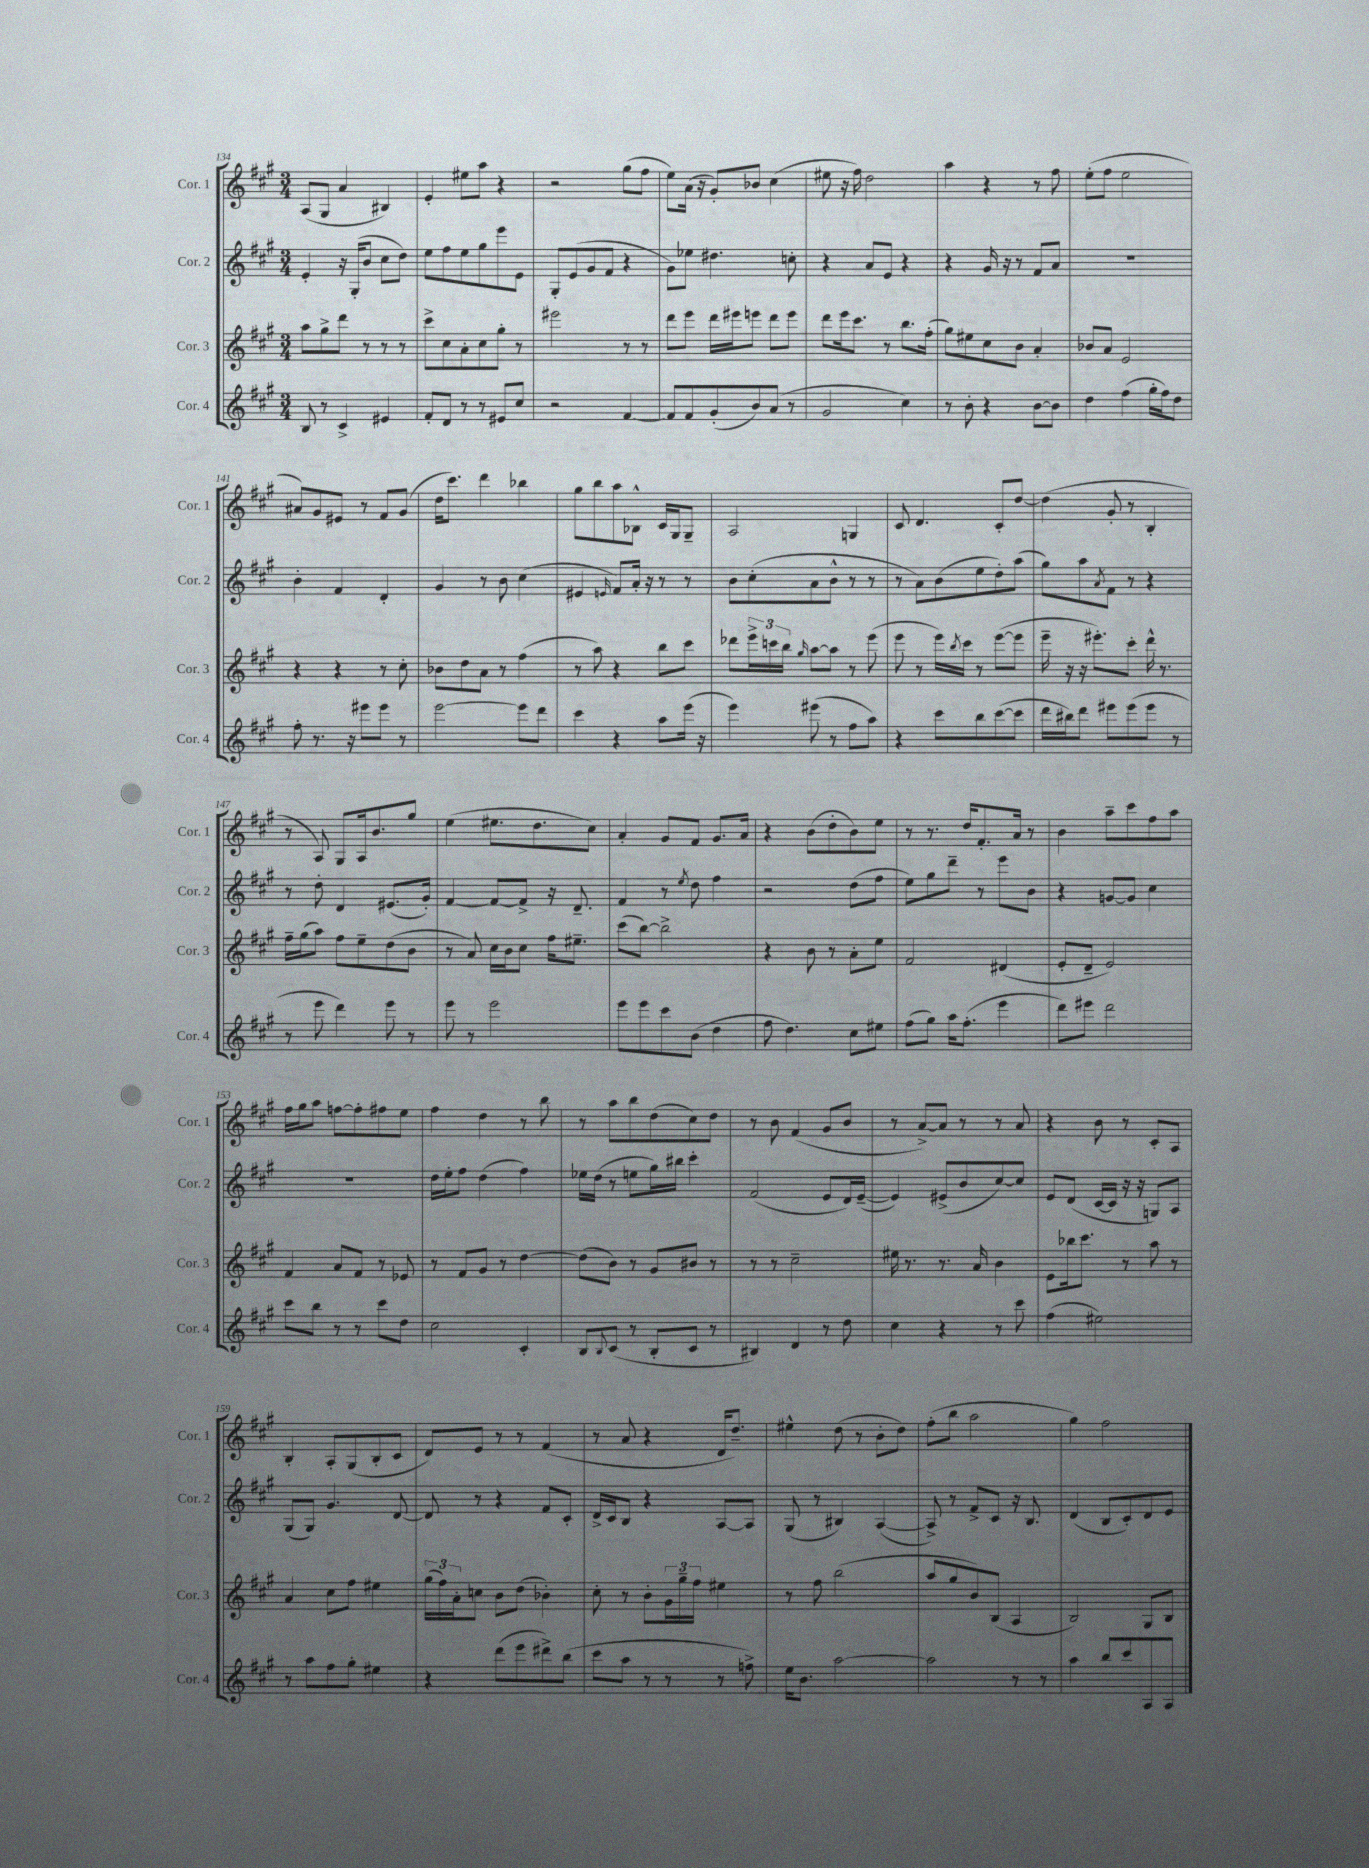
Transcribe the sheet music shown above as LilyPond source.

<<
\new StaffGroup <<
\new Staff = "s0" \with { instrumentName = "Cor. 1" shortInstrumentName = "Cor. 1" } {
    \clef treble \key a \major \numericTimeSignature \time 3/4
    a8( gis8 a'4 bis4) |
    e'4-. eis''8 a''8 r4 |
    r2 gis''8( fis''8 |
    e''8) a'16( r16 gis'8-.) bes'8 cis''4( |
    eis''8 r16 fis''16) d''2 |
    a''4 r4 r8 fis''8 |
    e''8-.( fis''8 e''2 |
    ais'8) gis'8 eis'8 r8 fis'8 gis'8( |
    d''16 cis'''8.) d'''4 bes''4 |
    gis''8 b''8 a''8 bes8-^ cis'16 gis16 gis8-- |
    a2 g4 |
    cis'8 d'4. cis'8-. d''8~ |
    d''4( gis'8-. r8 b4-. |
    r8 a8) gis8 a16 b'8. gis''8 |
    e''4( eis''8. d''8. cis''8) |
    a'4-. gis'8 fis'8 gis'8. a'16 |
    r4 b'8( d''8-. b'8) e''8 |
    r8 r8. d''16 fis'8.-. a'16 r8 |
    b'4 a''8-- cis'''8 fis''8 a''8 |
    fis''16 gis''16 a''8 f''8~ f''8-. fis''8 e''8 |
    fis''4 d''4 r8 b''8 |
    r8 a''8 b''8 d''8( cis''8) d''8 |
    r8 b'8 fis'4( gis'8 b'8 |
    r8 a'8~->) a'8 r8 r8 a'8 |
    r4 b'8 r8 cis'8-. a8 |
    b4-. a8-. gis8( b8-. cis'8 |
    d'8) e'8 r8 r8 fis'4( |
    r8 a'8 r4 d'16 d''8.--) |
    eis''4-^ d''8( r8 b'8-. d''8) |
    fis''8-.( b''8 a''2 |
    gis''4) fis''2 \bar "|." |
}
\new Staff = "s1" \with { instrumentName = "Cor. 2" shortInstrumentName = "Cor. 2" } {
    \clef treble \key a \major \numericTimeSignature \time 3/4
    e'4-. r16 gis16-.( b'8 cis''8 d''8) |
    e''8 fis''8 e''8 gis''8 e'''8 e'8 |
    gis8-. e'8( gis'8 fis'8 r4 |
    gis'8) ees''8 dis''4. c''8-. |
    r4 a'8 e'8 r4 |
    r4 gis'16 r16 r8 fis'8 a'8 |
    R2. |
    b'4-. fis'4 d'4-. |
    gis'4 r8 b'8 cis''4( |
    eis'4 \grace { e'16 } fis'8) a'16-. r16 r8 r8 |
    b'8 cis''8-.( a'8 b'8-^ r8 r8 |
    r8 a'8) b'8( e''8 d''8-.) a''8( |
    gis''8) a''8 \acciaccatura { a'8 } fis'8 r8 r4 |
    r8 d''8-. d'4 eis'8.( gis'16-.) |
    fis'4~ fis'8~ fis'8-> r16 d'8.-- |
    fis'4 r8 \acciaccatura { e''8 } d''8 fis''4 |
    r2 d''8( fis''8 |
    e''8) gis''8 d'''8-- r8 e'''8 b'8 |
    r4 g'8~ g'8 cis''4 |
    R2. |
    d''16 e''16-. fis''8 d''4( fis''4) |
    ees''16 d''16( r8 e''8 gis''16) bis''16 cis'''4-. |
    fis'2( e'8 d'16) e'16~--( |
    e'4) eis'8->( b'8 cis''8~) cis''8 |
    e'8 d'8( cis'16~ cis'16 r16 r16 g8) a8 |
    gis8( gis8) gis'4. d'8~ |
    d'8 r8 r4 fis'8 cis'8-. |
    d'16-> cis'16 b8 r4 a8~ a8 |
    gis8( r8 bis4) a4~( |
    a8->) r8 fis'8-> cis'8 r16 b8. |
    d'4( b8 cis'8-.) d'8 e'8 \bar "|." |
}
\new Staff = "s2" \with { instrumentName = "Cor. 3" shortInstrumentName = "Cor. 3" } {
    \clef treble \key a \major \numericTimeSignature \time 3/4
    a''8 gis''8-> d'''8 r8 r8 r8 |
    cis'''8-> cis''8 a'8-. cis''8 gis''8-. r8 |
    eis'''2 r8 r8 |
    d'''8 e'''8 d'''16 eis'''16 e'''8 d'''8 e'''8 |
    d'''8 e'''16 cis'''8. r8 b''8. fis''16-.( |
    gis''8) eis''8 cis''8 b'8 a'4-. |
    bes'8 a'8 e'2 |
    r4 r4 r8 cis''8-. |
    bes'8 d''8 a'8 r8 fis''4( |
    r8 a''8) r4 b''8 cis'''8 |
    des'''8 \tuplet 3/2 { e'''16-> c'''16 b''16 } \grace { gis''16 } a''8~ a''8 r8 e'''8( |
    e'''8 r8 e'''16) \acciaccatura { b''8 } cis'''16 r8 e'''8~( e'''8 |
    e'''16-- r16 r16 eis'''8.-.) cis'''8-. d'''16-^ r8. |
    fis''16-- gis''16( a''8) fis''8 e''8-- d''8( b'8 |
    r8 a'8) cis''16 b'16 cis''8 fis''16 eis''8.-- |
    cis'''8( b''8~) b''2-> |
    r4 b'8 r8 a'8-. e''8 |
    fis'2 dis'4( |
    e'8-. d'8-- e'2) |
    fis'4 a'8 fis'8 r8 ees'8 |
    r8 fis'8 gis'8 r8 d''4~ |
    d''8( b'8) r8 gis'8 bis'8 r8 |
    r8 r8 cis''2-- |
    eis''16 r8. r8. a'16 b'4 |
    e'8 bes''16 cis'''8. r8 a''8 r8 |
    a'4 cis''8 fis''8 eis''4 |
    \tuplet 3/2 { gis''16( fis''16) a'16-. } c''8 b'8 d''8( bes'4-.) |
    cis''8-. r8 b'8-. \tuplet 3/2 { gis'16 gis''16-- fis''16 } eis''4 |
    r8 fis''8 b''2( |
    a''8 gis''8 b'8) b8( a4 |
    b2) gis8 b8 \bar "|." |
}
\new Staff = "s3" \with { instrumentName = "Cor. 4" shortInstrumentName = "Cor. 4" } {
    \clef treble \key a \major \numericTimeSignature \time 3/4
    b8 r8 cis'4-> eis'4 |
    fis'8-. d'8 r8 r8 eis'8 cis''8 |
    r2 fis'4~ |
    fis'8 fis'8 gis'8-.( b'8) a'8( r8 |
    gis'2 cis''4) |
    r8 b'8-. r4 b'8~ b'8 |
    d''4 fis''4( gis''16-. fis''16) d''8 |
    fis''8-. r8. r16 eis'''8 eis'''8 r8 |
    e'''2~ e'''8 d'''8 |
    cis'''4 r4 a''8 e'''16( r16 |
    e'''4) eis'''8( r8 fis''8 a''8) |
    r4 cis'''8 b''8 cis'''8~( cis'''8 |
    d'''16 bis''16) d'''8 eis'''8 eis'''8( eis'''8 r8 |
    r8 e'''8 d'''4) e'''8 r8 |
    e'''8 r8 e'''2 |
    e'''8 e'''8 cis'''8 b'8( d''4 |
    fis''8 d''4.) cis''8 eis''8 |
    fis''8( gis''8) a''16 fis''8.-.( e'''4 |
    d'''8) eis'''8 d'''2 |
    cis'''8 b''8 r8 r8 cis'''8 d''8 |
    cis''2 cis'4-. |
    b8 \appoggiatura { b8 } cis'8( r8 b8-. cis'8 r8 |
    bis4) d'4 r8 d''8 |
    cis''4 r4 r8 cis'''8 |
    fis''4( eis''2) |
    r8 a''8 fis''8 gis''8-. eis''4 |
    r4 d'''8( e'''8 dis'''8->) b''8( |
    cis'''8 a''8 r8 r8 r8 f''8->) |
    e''16 b'8. a''2~ |
    a''2 r8 r8 |
    a''4 b''8 cis'''8 a8 a8 \bar "|." |
}
>>
>>
\layout { \context { \Score currentBarNumber = #134 } }
